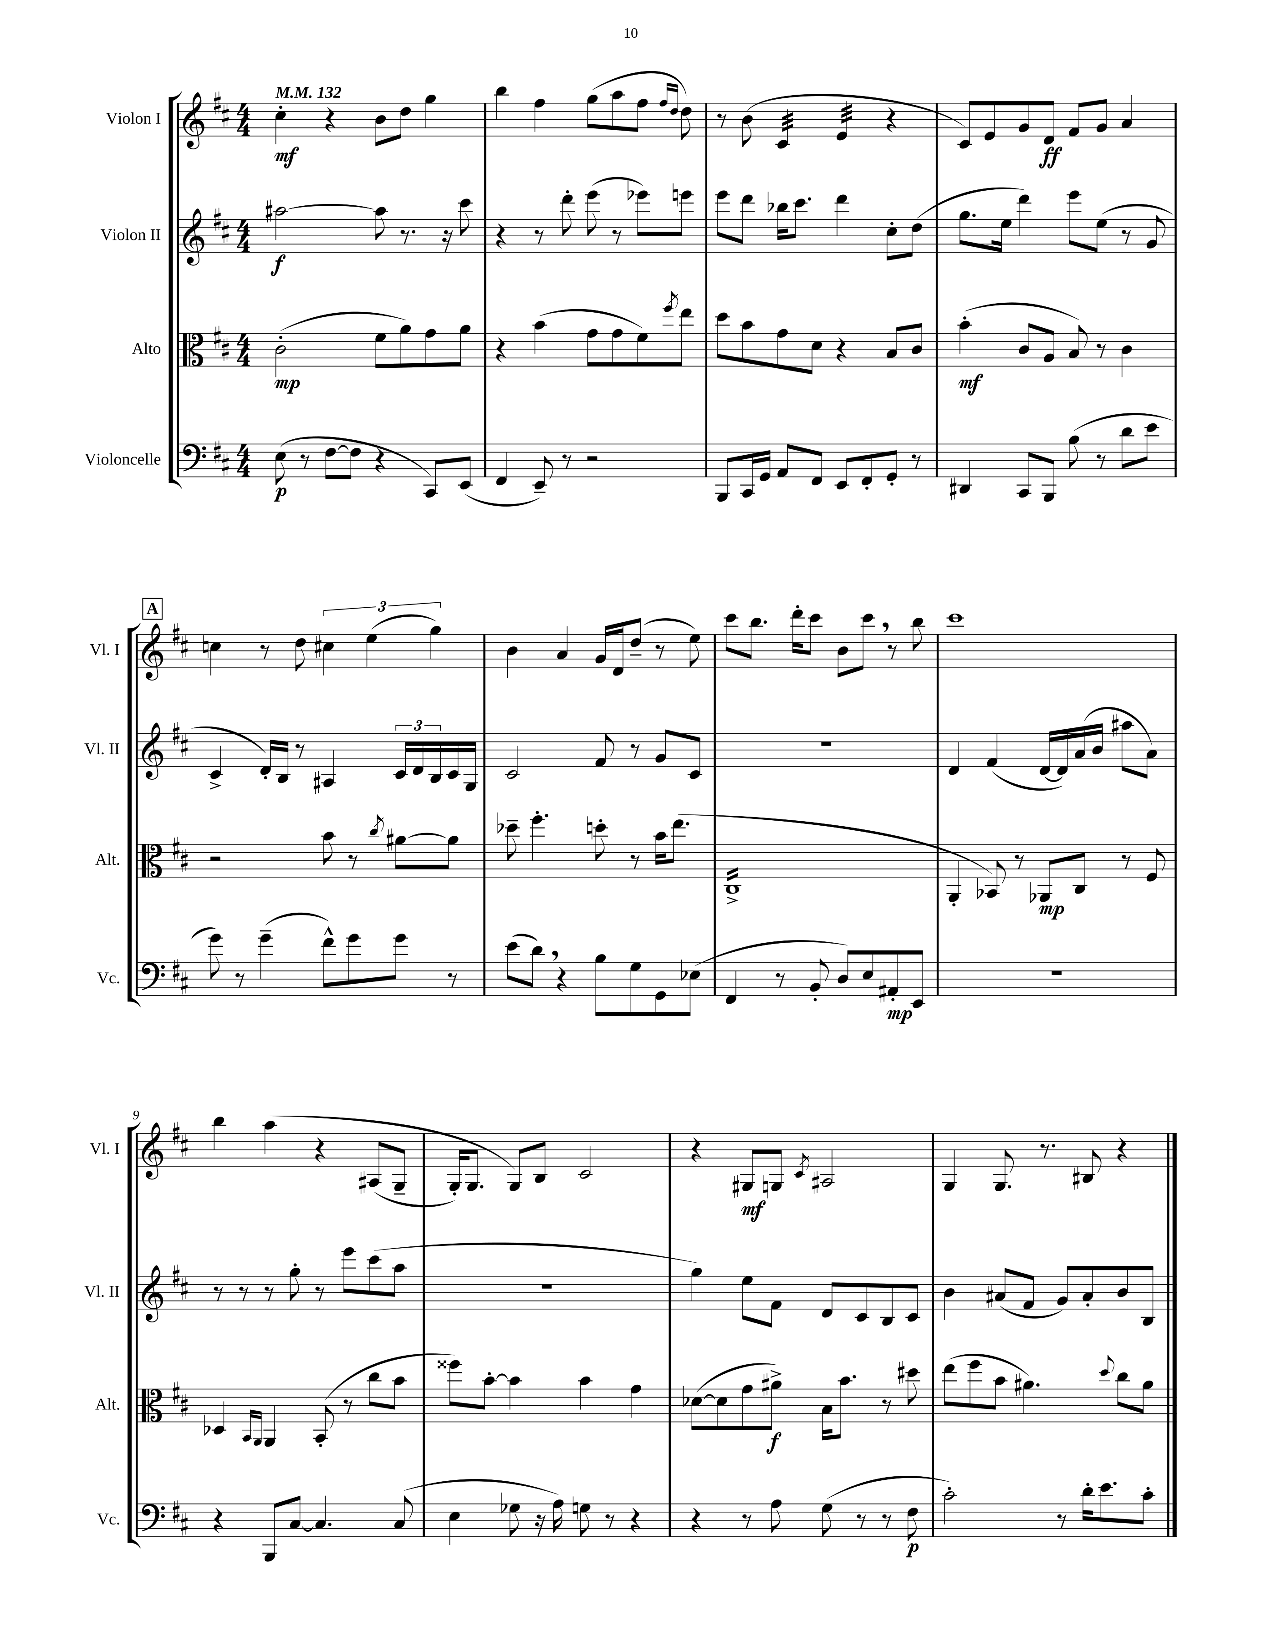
<<
\new StaffGroup <<
\new Staff = "s0" \with { instrumentName = "Violon I" shortInstrumentName = "Vl. I" } {
    \clef treble \key d \major \numericTimeSignature \time 4/4 \tempo 4 = 132
    cis''4-.\mf r4 b'8 d''8 g''4 |
    b''4 fis''4 g''8( a''8 fis''8 \grace { fis''16 d''16 } d''8) |
    r8 b'8( cis'4:32 e'4:32 r4 |
    cis'8) e'8 g'8 d'8\ff fis'8 g'8 a'4 |
    \mark \markup { \box "A" } c''4 r8 d''8 \tuplet 3/2 { cis''4 e''4( g''4) } |
    b'4 a'4 g'16 d'16 d''8--( r8 e''8) |
    cis'''8 b''8. d'''16-. cis'''8 b'8 cis'''8 \breathe r8 b''8 |
    cis'''1 |
    b''4 a''4\( r4 ais8( g8-- |
    g16-.) g8. g8\) b8 cis'2 |
    r4 gis8\mf g8 \acciaccatura { cis'8 } ais2 |
    g4 g8. r8. bis8 r4 \bar "|." |
}
\new Staff = "s1" \with { instrumentName = "Violon II" shortInstrumentName = "Vl. II" } {
    \clef treble \key d \major \numericTimeSignature \time 4/4
    ais''2~\f ais''8 r8. r16 cis'''8 |
    r4 r8 d'''8-. e'''8( r8 ees'''8) e'''8 |
    e'''8 d'''8 bes''16 cis'''8. d'''4 cis''8-. d''8( |
    g''8. e''16 d'''4) e'''8 e''8( r8 g'8 |
    \mark \markup { \box "A" } cis'4-> d'16-.) b16 r8 ais4 \tuplet 3/2 { cis'16 d'16 b16 } cis'16 g16 |
    cis'2 fis'8 r8 g'8 cis'8 |
    R1 |
    d'4 fis'4( d'16~ d'16) a'16( b'16 ais''8 a'8) |
    r8 r8 r8 g''8-. r8 e'''8 cis'''8( a''8 |
    R1 |
    g''4) e''8 fis'8 d'8 cis'8 b8 cis'8 |
    b'4 ais'8( fis'8 g'8) ais'8-. b'8 b8 \bar "|." |
}
\new Staff = "s2" \with { instrumentName = "Alto" shortInstrumentName = "Alt." } {
    \clef alto \key d \major \numericTimeSignature \time 4/4
    cis'2-.\mp( fis'8 a'8) g'8 a'8 |
    r4 b'4( g'8 g'8 fis'8) \acciaccatura { fis''8 } e''8 |
    d''8 b'8 g'8 d'8 r4 b8 cis'8 |
    b'4-.\mf( cis'8 a8 b8) r8 cis'4 |
    \mark \markup { \box "A" } r2 b'8 r8 \acciaccatura { cis''8 } ais'8~ ais'8 |
    des''8-- fis''4.-. d''8-. r8 b'16 e''8.( |
    cis1:16-> |
    a,4-. bes,8) r8 aes,8\mp cis8 r8 fis8 |
    des4 \grace { b,16 a,16 } a,4 b,8-.( r8 cis''8 b'8 |
    fisis''8) b'8~-. b'4 b'4 g'4 |
    des'8~( des'8 g'8 ais'8->\f) b16 b'8. r8 dis''8 |
    e''8( fis''8 b'8 ais'4.) \appoggiatura { d''8 } cis''8 ais'8 \bar "|." |
}
\new Staff = "s3" \with { instrumentName = "Violoncelle" shortInstrumentName = "Vc." } {
    \clef bass \key d \major \numericTimeSignature \time 4/4
    e8\p( r8 fis8~ fis8 r4 cis,8) e,8( |
    fis,4 e,8--) r8 r2 |
    b,,8 cis,16 g,16 a,8 fis,8 e,8 fis,8-. g,8-. r8 |
    dis,4 cis,8 b,,8 b8( r8 d'8 e'8 |
    \mark \markup { \box "A" } g'8) r8 g'4--( fis'8-^) g'8 g'8 r8 |
    e'8( d'8) \breathe r4 b8 g8 g,8 ees8( |
    fis,4 r8 b,8-. d8) e8 ais,8-.\mp e,8 |
    r1 |
    r4 b,,8 cis8~ cis4. cis8( |
    e4 ges8 r16 a16) g8 r8 r4 |
    r4 r8 a8 g8( r8 r8 fis8\p |
    cis'2-.) r8 d'16-. e'8. cis'8-. \bar "|." |
}
>>
>>
